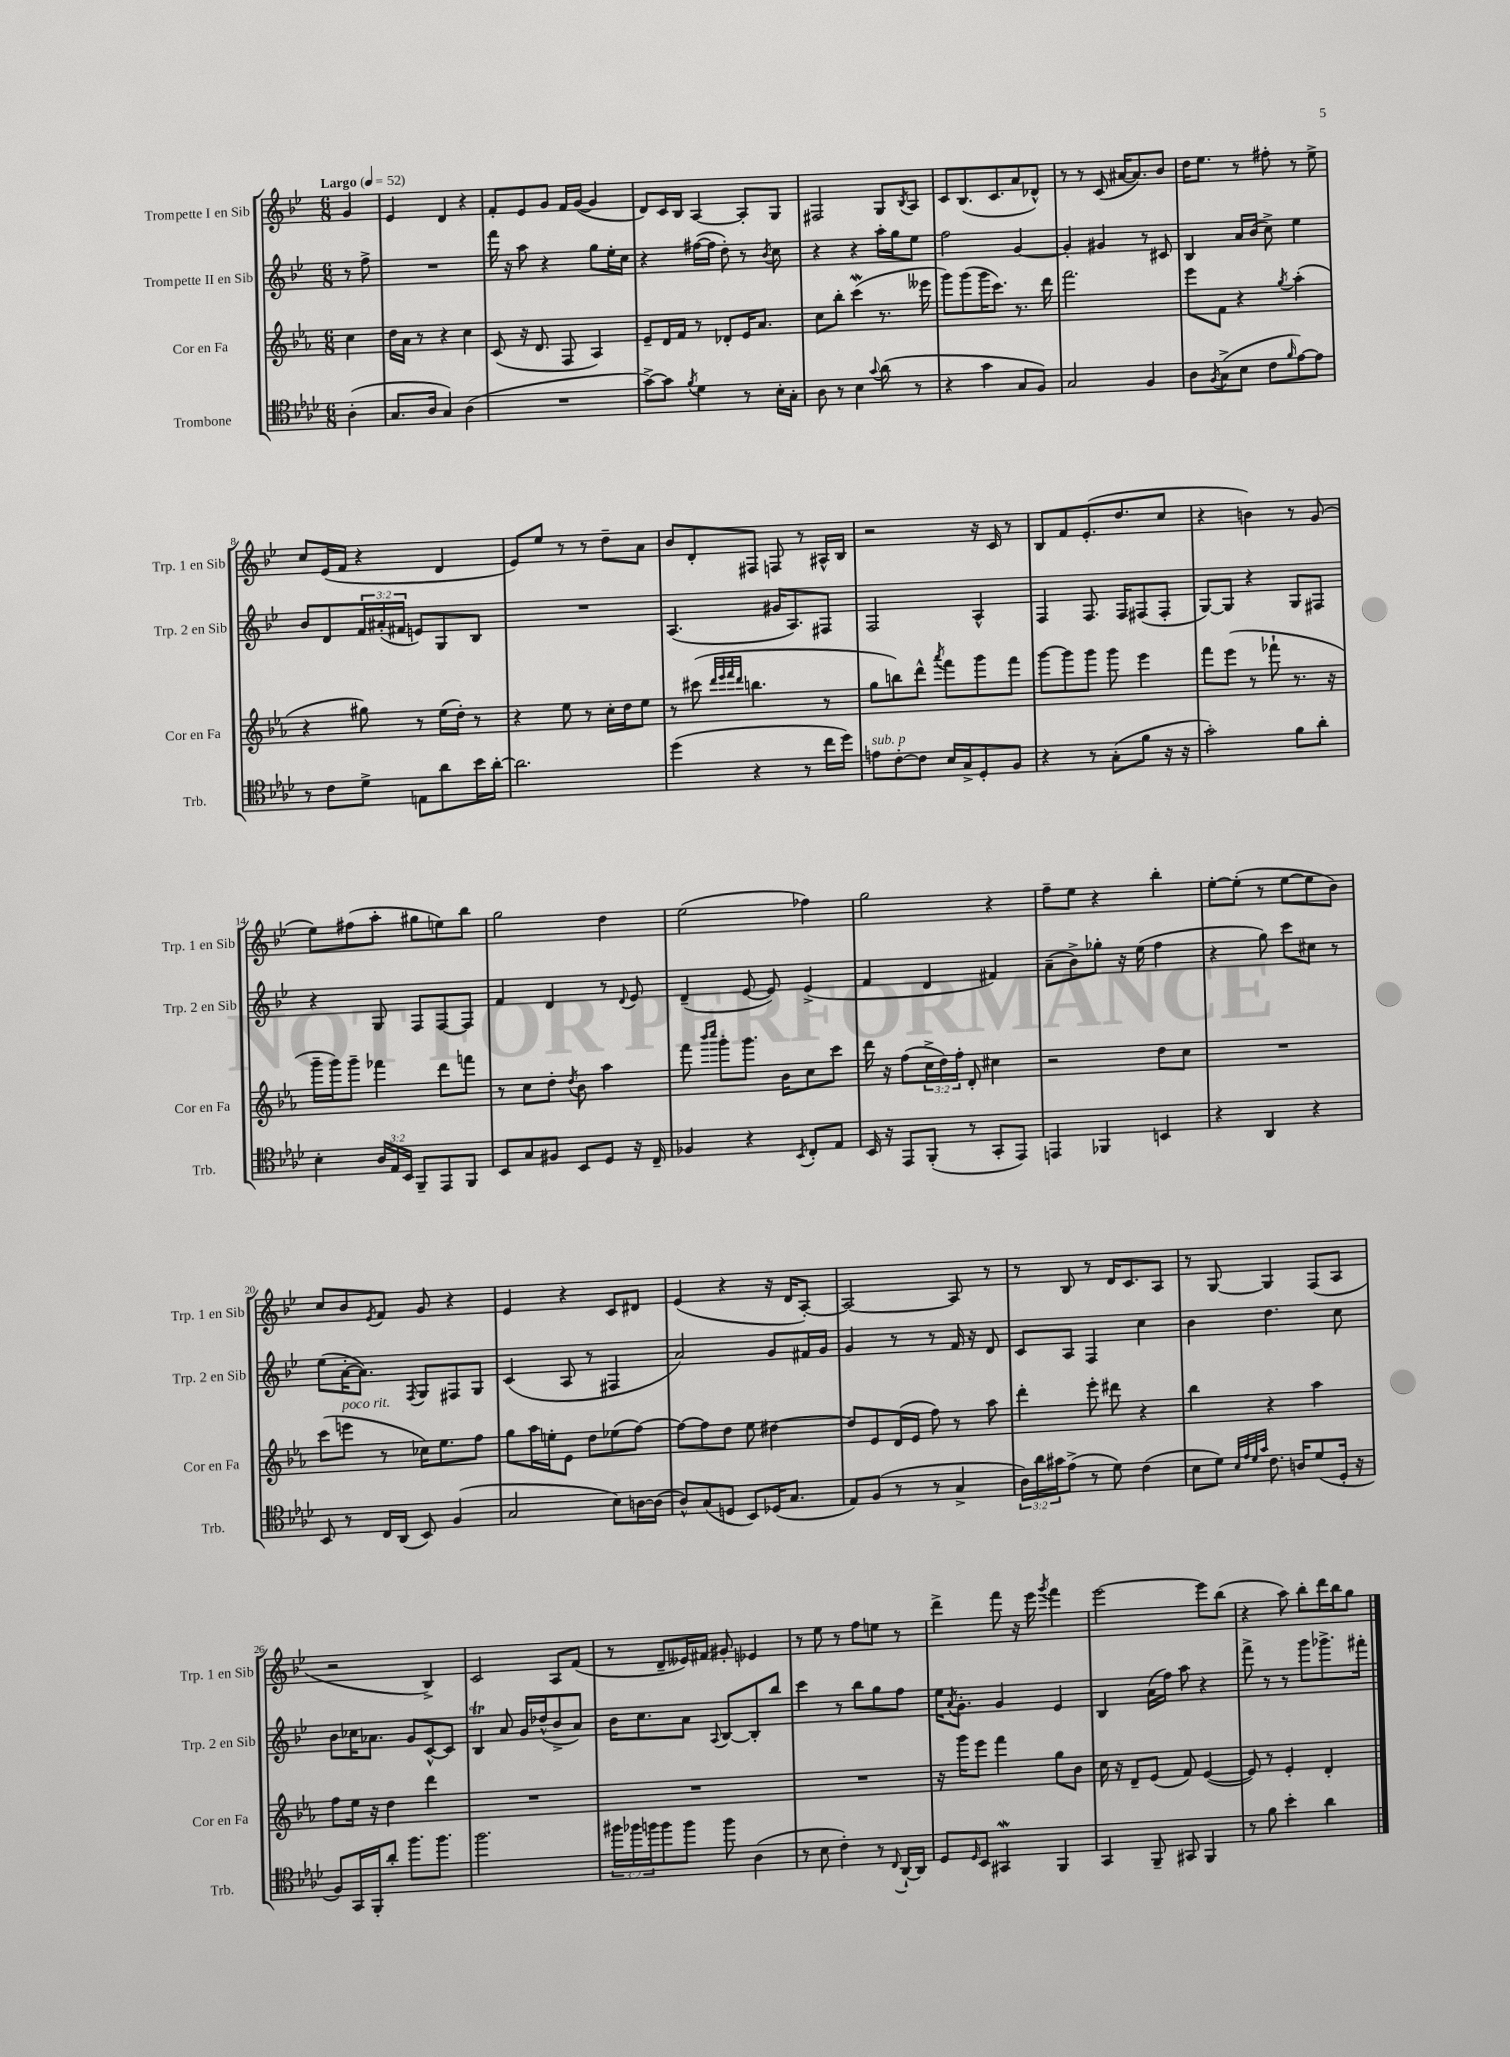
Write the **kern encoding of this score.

**kern	**kern	**kern	**kern
*part4	*part3	*part2	*part1
*staff4	*staff3	*staff2	*staff1
*I"Trombone	*I"Cor en Fa	*I"Trompette II en Sib	*I"Trompette I en Sib
*I'Trb.	*I'Cor en Fa	*I'Trp. 2 en Sib	*I'Trp. 1 en Sib
*clefC4	*clefG2	*clefG2	*clefG2
*k[b-e-a-d-]	*k[b-e-a-]	*k[b-e-]	*k[b-e-]
*M6/8	*M6/8	*M6/8	*M6/8
*MM52	*MM52	*MM52	*MM52
=	=	=	=
!	!	!	!LO:TX:a:B:t=Largo
(4A-'\	4cc\	8r	4g/
.	.	8ff^\	.
=1	=1	=1	=1
8.G/L	16dd\LL	2.r	4e-/
.	16a-\JJ	.	.
.	8r	.	.
16A-/Jk	.	.	.
4G/)	4r	.	4d/
(4A-\	4cc\	.	4r
=2	=2	=2	=2
2.r	(8c/	16fff\	8f'/L
.	.	16r	.
.	16r	8aa\	8e-/
.	8.d/	.	.
.	.	4r	8g/J
.	8F/	.	16f/LL
.	.	.	([16g/JJ
.	4A-/)	8gg\L	4g/]
.	.	16ee-'\L	.
.	.	16cc\JJ	.
=3	=3	=3	=3
[8g^\L)	8e-~/L	4r	8d/L)
8g\J]	16d/L	.	16c/L
.	16f/JJ	.	16B-/JJ
8qf/	.	.	.
4d-\	8r	([16ff#X\LL	[4A/
.	.	16ff#\JJ]	.
.	8d-X'/L	8dd'\)	.
8r	16e-/K	8r	8A'/L]
.	8.a-/J	.	.
.	.	8qb-/	.
16B-'\LL	.	8cc\	8G/J
16G'\JJ	.	.	.
=4	=4	=4	=4
8A-\	8cc\L	4r	2F#X/
8r	8bb-'\J	.	.
4B-\	(4cccW\	4r	.
8qqg/	.	.	.
(8a-\	8.r	16aa'\LL	8G/L
.	.	16gg\J	.
.	.	.	8qB-/
8r	.	8ee-\J	8A/J
.	16eee--X\	.	.
=5	=5	=5	=5
4r	8ggg\L)	2ff\	8c/L
.	(8ggg\	.	(8.B-/
4g\	16ggg\K	.	.
.	8.ccc\J)	.	8.c/
8G/L	8.r	[4g/	8a/
8F/J)	.	.	8d-X^^/J)
.	16ddd\	.	.
=6	=6	=6	=6
2G/	2.fff\	4g'/]	8r
.	.	.	8r
.	.	4g#X/	(8c/
.	.	.	[16a#X/KL
.	.	.	8.a#/])
4F/	.	8r	.
.	.	8c#X/	8b-/J
=7	=7	=7	=7
8A-\L	8eee-\L	4B-/	16dd\KL
.	.	.	8.ee-\J
8qF/	.	.	.
(8G^\	8f\J	.	.
8B-\J	4r	16a/LL	8r
.	.	(16b-/JJ	.
8c\L	.	8cc^\)	8ff#X'\
16qqf/	8qgg/	.	.
[8e-\)	(4aa-'\	4ee-\	8r
8e-\J]	.	.	8ee-^\
!!LO:LB:g=z
=8	=8	=8	=8
8r	4r	8b-/L	8cc/L
8c\L	.	8d/	(16e-/L
.	.	.	16f/JJ
8d-^\J	8gg#X\)	24f/L	4r
.	.	(24a#X'/	.
.	.	24f#X/JJ	.
8En\L	8r	8en/L)	.
8a-\	(16ee-\LL	8G/	4d/
.	16dd'\JJ)	.	.
16b-\L	8r	8B-/J	.
[16a-'\JJ	.	.	.
=9	=9	=9	=9
2.a-\]	4r	2.r	8e-/L)
.	.	.	8ee-/J
.	8ee-\	.	8r
.	8r	.	8r
.	16cc'\LL	.	8dd~\L
.	16dd\J	.	.
.	8ee-\J	.	8a\J
=10	=10	=10	=10
(4dd-\	8r	(4.A/	8b-/L
.	(8ccc#X\	.	8d'/
.	32qqddd/LLL	.	.
.	32qqeee-/	.	.
.	32qqfff/	.	.
.	32qqddd/JJJ	.	.
4r	4.bbn\	.	8F#X/J
.	.	16g#X/KL	8Fn/
.	.	8.A/)	.
8r	.	.	8r
16cc\LL	8r	8F#X/J	16A#X^^/LL
16dd-\JJ)	.	.	16B-/JJ
=11	=11	=11	=11
!LO:TX:a:i:t=sub. p	!	!	!
8en\L	8gg\L	2F/	2r
[8c'\	8bbn\)	.	.
8c\J]	8ddd^^\J	.	.
.	8qaaa-/	.	.
16B-/LL	8fff\L	.	.
16G^/J	.	.	.
8D-'/	8ggg\	4A^^/	16r
.	.	.	16c/
8F/J	8fff\J	.	8r
=12	=12	=12	=12
4r	[8ggg\L	4F/	8B-/L
.	8ggg\]	.	8f/
8r	8ggg\J	8.F/	(8.e-'/
(8G'\L	8ggg\	.	.
.	.	16F/KL	8.dd/
8f\J	4eee-\	(8F#X/	.
16r	.	8F#'/J	8cc/J
16r	.	.	.
=13	=13	=13	=13
2g'\)	8fff\L	[8G/L)	4r
.	(8eee-\J	8G/J]	.
.	8r	4r	4bn\)
.	8fff-X`\	.	.
8f\L	8.r	8G/L	8r
8a-'\J	.	8F#X/J	(8g/
.	16r	.	.
!!LO:LB:g=z
=14	=14	=14	=14
4B-'\	16ggg~\LL	4r	8ee-\L)
.	16ggg\J)	.	.
.	8ggg~\J	.	(8ff#X\
24A-/LL	4fff-X\	8G/	8aa'\J
24E-/	.	.	.
24BB-/JJ	.	.	.
8FF~/L	.	8F/L	8gg#X\L
8EE-/	8ddd\L	[8F/	8een\)
8FF/J	8fffn\J	8F/J]	8bb-\J
=15	=15	=15	=15
8BB-/L	8r	4f/	2gg\
8G/	8cc\L	.	.
8F#X/J	8dd'\J	4d/	.
.	8qdd/	.	.
8BB-/L	8b-\	.	.
8D-/J	4aa-\	8r	4dd\
.	.	8qqd/	.
16r	.	8e-/	.
16C~/	.	.	.
=16	=16	=16	=16
4F-X/	8fff\	(4d~/	(2ee-\
.	16qqbbb-/LL	.	.
.	16qqcccc/JJ	.	.
.	8ggg'\L	.	.
4r	8.ggg\J	[8e-/	.
.	.	8e-/])	.
.	16b-\KL	.	.
8qBB-/	.	.	.
8C'/L	8cc\	(4e-^/	4ff-X\)
8E-/J	8ccc\J	.	.
=17	=17	=17	=17
16BB-/	16ddd\	4f/	2gg\
16r	16r	.	.
8EE-/L	(8ff\L	.	.
(8FF'/J	24cc^\L	4d/	.
.	24dd\)	.	.
.	24ff'\JJ	.	.
8r	8d'/	.	.
8GG'/L	4cc#X\	4f#X/)	4r
8EE-/J)	.	.	.
=18	=18	=18	=18
4EEn/	2r	(8a~\L	8ff~\L
.	.	8b-^\)	8ee-\J
4FF-X/	.	8gg-X'\J	4r
.	.	16r	.
.	.	(16ee-\	.
4BBn/	8dd\L	4ff\	4bb-'\
.	8cc\J	.	.
=19	=19	=19	=19
4r	2.r	4r	[8ee-'\L
.	.	.	(8ee-'\J]
4AA-/	.	8gg\)	8r
.	.	8ccc\L	[8ee-\L
4r	.	8cc#X\J	8ee-\]
.	.	8r	8b-\J)
!!LO:LB:g=z
=20	=20	=20	=20
8BB-/	(8ccc\L	(8ee-\L	8cc/L
!	!LO:TX:a:i:t=poco rit.	!	!
8r	8eeen\J	[16a'\K	8b-/
.	.	8.a\J])	.
.	.	.	8qe-/
16C/LL	8r	.	8f/J
(16AA-/JJ	.	.	.
.	.	8qF/	.
8BB-/)	16cc-X\KL)	8G/L	8g/
.	8.ee-\	.	.
(4F/	.	8F#X/	4r
.	8ff\J	8G/J	.
=21	=21	=21	=21
2G/	8gg\L	(4c/	4e-/
.	16aa-\L	.	.
.	16een'\J	.	.
.	8e-\J	8A/	4r
.	8dd\L	8r	.
8B-\L)	(8ee-X\	4F#X/	8c/L
[16An\L	[8ff\J)	.	8d#X/J
(16A\JJ]	.	.	.
=22	=22	=22	=22
8A-^^/L)	8ff\L_	2a/)	(4e-/
(8G/	8ff\]	.	.
8Dn/J	8dd\J	.	4r
8BB-/L)	8ee-\	.	.
(16D-X/K	[4dd#X\	8g/L	16r
8.G/J	.	.	16d/KL
.	.	16f#X/L	[8A'/J)
.	.	16g/JJ	.
=23	=23	=23	=23
8E-/L)	8dd#/L]	4g/	2A/_
(8F/J	8e-/	.	.
8r	(16d/L	8r	.
.	16e-/JJ	.	.
8r	8ff\)	8r	.
4G^/	8r	16f/	8A/]
.	.	16r	.
.	8aa-\	8d/	8r
=24	=24	=24	=24
24A-\LL)	4ddd'\	8c/L	8r
24a-\	.	.	.
24g#X\J	.	.	.
(8e-^\J	.	8A/J	8B-/
8r	8eee-'\	4F/	8r
8d-\)	8ddd#X\	.	16d/KL
.	.	.	8.c/
(4c\	4r	4cc\	.
.	.	.	8A/J
=25	=25	=25	=25
8B-\L	4bb-\	4b-\	8r
8d-\J)	.	.	[8G/
32qqB-/LLL	.	.	.
32qqe-/	.	.	.
32qqd-/	.	.	.
32qqg/JJJ	.	.	.
8.c\	4r	4.dd\	4G/]
16An/KL	.	.	.
(8d-/	4aa-\	.	(8F/L
16D-'/Jk	.	8cc\	8A/J
16r	.	.	.
!!LO:LB:g=z
=26	=26	=26	=26
8F/L)	8ff\L	8b-\L	2r
16GG/L	16ee-\Jk	16cc-X\K	.
16FF'/J	16r	8.a-X\J	.
8a-'/J	4dd\	.	.
8.ff\L	.	8g/L	.
.	4ddd\	[8c^^/	4B-^/)
8.ff\J	.	.	.
.	.	8c/J]	.
=27	=27	=27	=27
2.ff\	2.r	4B-T/	2c/
.	.	8a/	.
.	.	16g/LL	.
.	.	(16dd-X^^/J	.
.	.	8b-^/	8A/L
.	.	8a/J)	(8f/J
=28	=28	=28	=28
24ff#X\LL	2.r	16b-\KL	8r
24ff-X\	.	.	.
.	.	8.cc\	.
24ffn\J	.	.	.
8ff\	.	.	8d~/L
8ff\J	.	8a\J	16e--X/L)
.	.	.	16f#X/JJ
.	.	8qqA/	.
8ff\	.	[8B-/L	8g#X'/
(4A-\	.	8B-'/]	4e-X/
.	.	8bb-/J	.
=29	=29	=29	=29
8r	2.r	4ccc\	8r
8B-\	.	.	8ee-\
4c'\)	.	8r	8r
.	.	8bb-\L	8ff\L
8r	.	8gg\	8een\J
8qqC/	.	.	.
[16AA-`/LL	.	8ff\J	8r
16AA-/JJ]	.	.	.
=30	=30	=30	=30
8D-/L	16r	16ee-\KL	4ddd^\
.	.	8qa/	.
.	16ggg\KL	8.g'\J	.
16qqD-/	.	.	.
8BB-/J	8eee-\J	.	.
4GG#XW/	4fff\	4g/	8fff\
.	.	.	16r
.	.	.	16eee-\
.	.	.	8qggg/
4FF/	8gg\L	4e-/	4fff\
.	8b-\J	.	.
=31	=31	=31	=31
4GG/	16cc\	4B-/	[2eee-\
.	16r	.	.
.	8d~/L	.	.
8FF~/	(8e-/J	(16a\LL	.
.	.	16ff\JJ)	.
8GG#X/	8f/)	8aa\	.
4FF/	([4e-/	4r	8eee-\L]
.	.	.	(8bb-\J
=32	=32	=32	=32
8r	8e-/])	8fff^\	4r
8f\	8r	8r	.
4b-'\	4e-'/	8r	8aa\)
.	.	8ggg\L	8bb-'\L
4a-\	4d'/	8.ggg-X^\	16ddd\L
.	.	.	16bb-\J
.	.	.	8gg\J
.	.	16fff#X'\Jk	.
==	==	==	==
*-	*-	*-	*-
